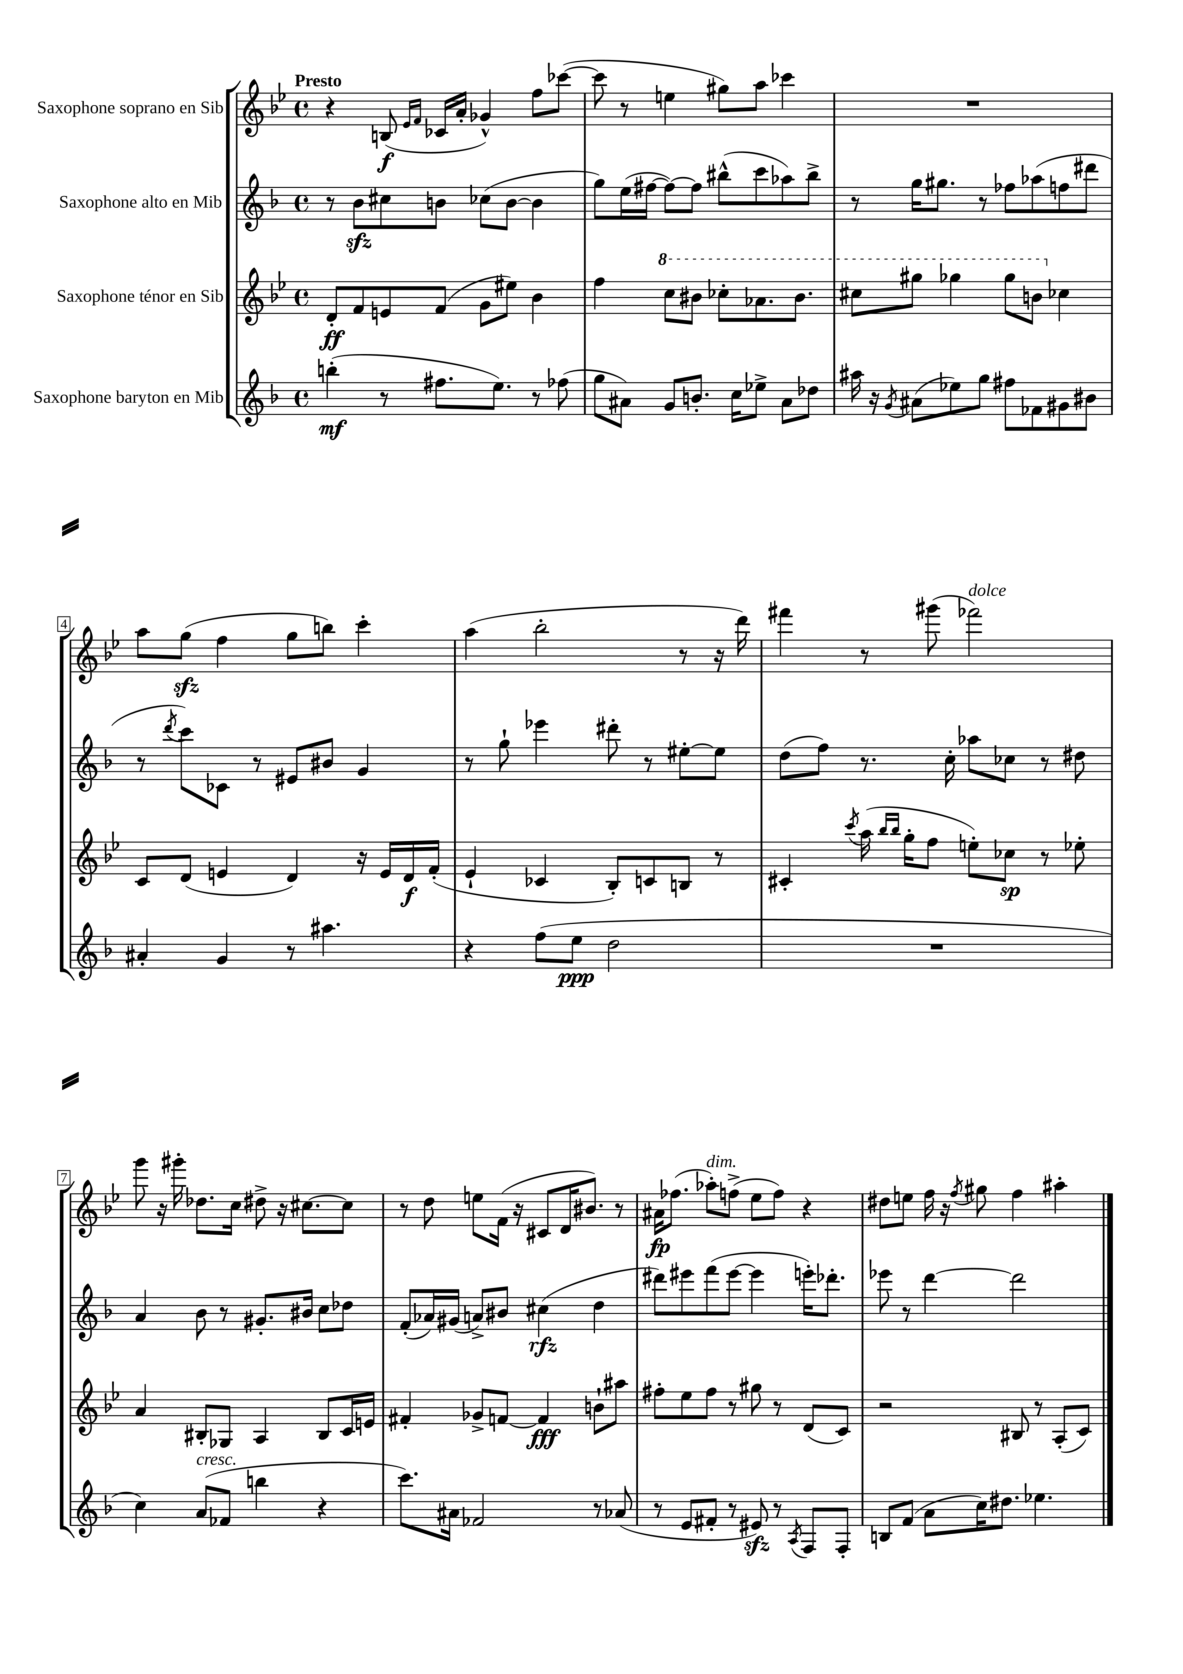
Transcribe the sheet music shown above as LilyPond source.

<<
\new StaffGroup <<
\new Staff = "s0" \with { instrumentName = "Saxophone soprano en Sib" } {
    \clef treble \key bes \major \defaultTimeSignature \time 4/4 \tempo "Presto"
    r4 b8\f( \grace { ees'16 f'16 } ces'16 a'16-. ges'4-^) f''8 ces'''8~( |
    ces'''8 r8 e''4 gis''8) a''8 ces'''4 |
    R1 |
    a''8 g''8\sfz( f''4 g''8 b''8) c'''4-. |
    a''4( bes''2-. r8 r16 d'''16) |
    fis'''4 r8 gis'''8( fes'''2^\markup { \italic "dolce" }) |
    g'''8 r16 gis'''16-. des''8. c''16 dis''8-> r16 cis''8.~ cis''8 |
    r8 d''8 e''8 f'16( r16 cis'8 d'16 bis'8.) r8 |
    ais'16\fp fes''8.( aes''8-.^\markup { \italic "dim." }) f''8->( ees''8 f''8) r4 |
    dis''8 e''8 f''16 r16 \acciaccatura { f''8 } gis''8 f''4 ais''4-. \bar "|." |
}
\new Staff = "s1" \with { instrumentName = "Saxophone alto en Mib" } {
    \clef treble \key f \major \defaultTimeSignature \time 4/4
    r8 bes'8\sfz cis''8 b'8 ces''8( b'8~ b'4 |
    g''8) e''16( fis''16~ fis''8~) fis''8 bis''8-^( c'''8 aes''8) bis''8-> |
    r8 g''16 gis''8. r8 fes''8 aes''8( f''8 dis'''8 |
    r8 \acciaccatura { d'''8 } c'''8) ces'8 r8 eis'8 bis'8 g'4 |
    r8 g''8-! ees'''4 dis'''8-. r8 eis''8~-. eis''8 |
    d''8( f''8) r8. c''16-. aes''8 ces''8 r8 dis''8 |
    a'4 bes'8 r8 gis'8.-. bis'16 c''8 des''8 |
    f'8-.( aes'16) gis'16( a'8->) bis'8 cis''4\rfz( d''4 |
    dis'''8) eis'''8 f'''8( eis'''8~ eis'''4 e'''16-.) des'''8.-. |
    ees'''8 r8 d'''4~ d'''2 \bar "|." |
}
\new Staff = "s2" \with { instrumentName = "Saxophone ténor en Sib" } {
    \clef treble \key bes \major \defaultTimeSignature \time 4/4
    d'8-.\ff f'8 e'8 f'8( g'8 eis''8) bes'4 |
    f''4 \ottava #1 c'''8 bis''8 ces'''8-. aes''8. bis''8. |
    cis'''8 gis'''8 ges'''4 ges'''8 b''8 \ottava #0 ces''4 |
    c'8 d'8( e'4 d'4) r16 e'16 d'16\f f'16-.( |
    ees'4-! ces'4 bes8-.) c'8 b8 r8 |
    cis'4-. \acciaccatura { c'''8 } a''16( \grace { bes''16 bes''16 } g''16-. f''8 e''8-.) ces''8\sp r8 ees''8-. |
    a'4 bis8-. ges8 a4 bis8 c'16 e'16 |
    fis'4-. ges'8-> f'8~ f'4\fff b'8-! ais''8 |
    fis''8-. ees''8 fis''8 r8 gis''8 r8 d'8( c'8) |
    r2 bis8 r8 a8-.( c'8) \bar "|." |
}
\new Staff = "s3" \with { instrumentName = "Saxophone baryton en Mib" } {
    \clef treble \key f \major \defaultTimeSignature \time 4/4
    b''4-.\mf( r8 fis''8. e''8.) r8 fes''8( |
    g''8 ais'8) g'8 b'8.-. c''16 ees''8-> ais'8 des''8 |
    ais''16 r16 \acciaccatura { g'8 } ais'8( ees''8) g''8 fis''8 fes'8 gis'8 bis'8 |
    ais'4-. g'4 r8 ais''4. |
    r4 f''8( e''8\ppp d''2 |
    R1 |
    c''4) a'8^\markup { \italic "cresc." }( fes'8 b''4 r4 |
    c'''8.) ais'16 fes'2 r8 aes'8( |
    r8 e'8 fis'8-. r8 eis'8\sfz) r8 \acciaccatura { a8 } f8 f8-. |
    b8 f'8( a'8 c''16) dis''8. ees''4. \bar "|." |
}
>>
>>
\layout { \context { \Score \override BarNumber.stencil = #(make-stencil-boxer 0.1 0.3 ly:text-interface::print) } }
